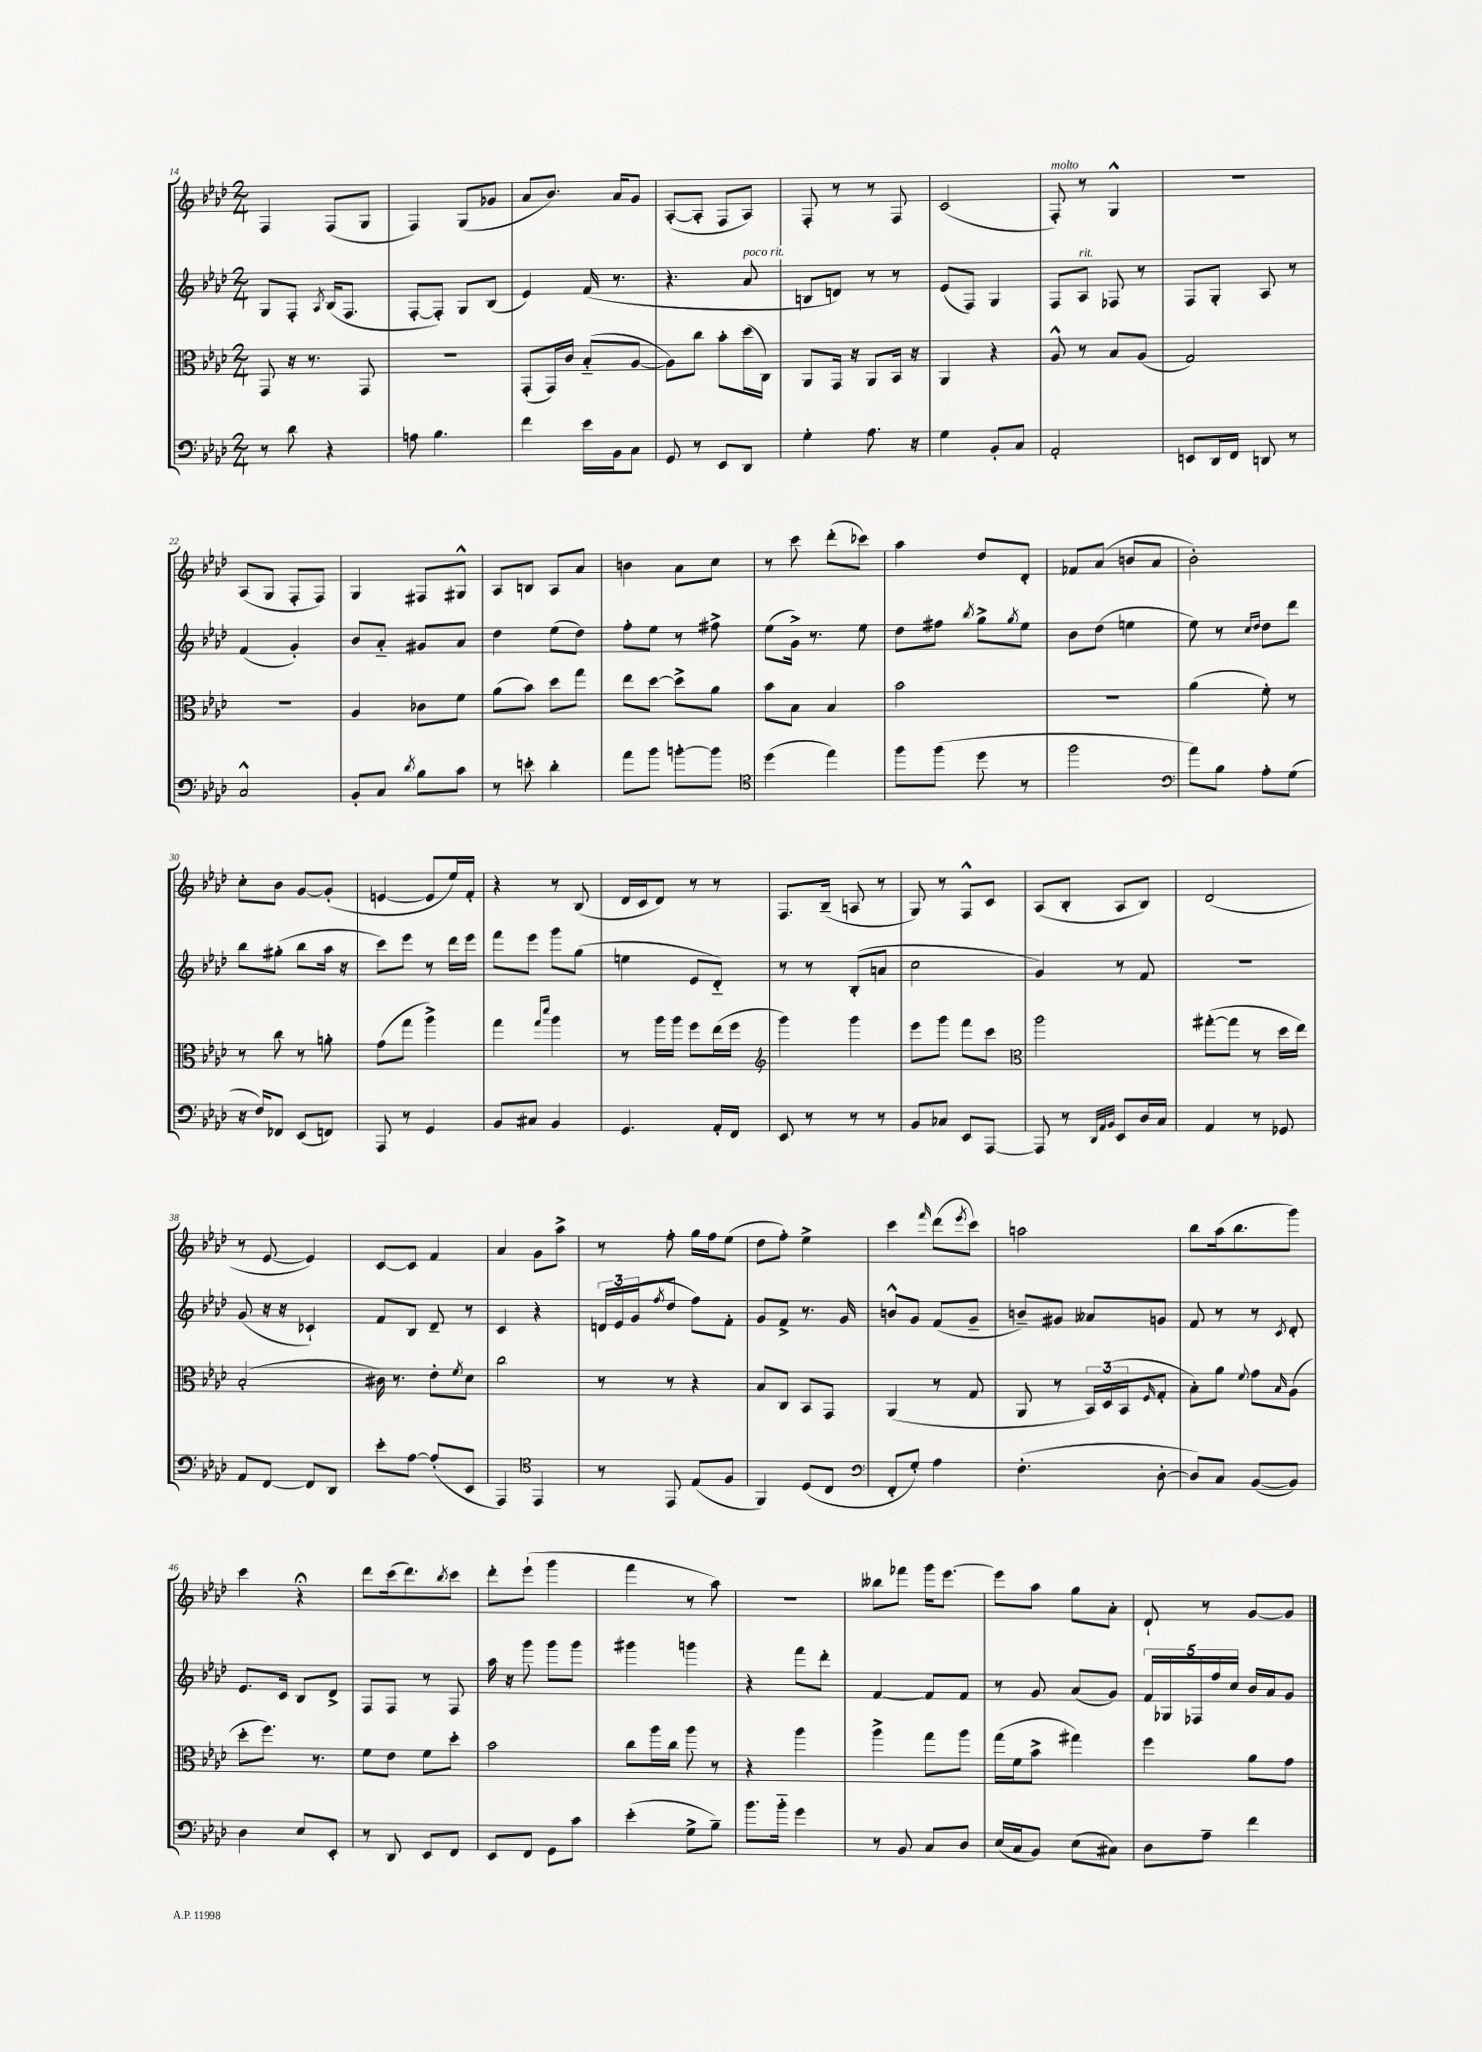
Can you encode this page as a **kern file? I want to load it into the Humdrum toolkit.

**kern	**kern	**kern	**kern
*part4	*part3	*part2	*part1
*staff4	*staff3	*staff2	*staff1
*clefF4	*clefC3	*clefG2	*clefG2
*k[b-e-a-d-]	*k[b-e-a-d-]	*k[b-e-a-d-]	*k[b-e-a-d-]
*M2/4	*M2/4	*M2/4	*M2/4
=14	=14	=14	=14
8r	8GG/	8G/L	4F/
8d-\	16r	8F'/J	.
.	8.r	.	.
.	.	8qA-/	.
4r	.	(16B-/KL	(8F/L
.	.	8.F/J	.
.	8GG/	.	8G/J
=15	=15	=15	=15
8An\	2r	[8F'/L	4F/)
4.B-\	.	8F'/J])	.
.	.	8G/L	(8G/L
.	.	(8B-/J	8g-X/J
=16	=16	=16	=16
4f\	(8GG'/L	4e-/)	8a-/L
.	16GG/L)	.	8.b-/J)
.	16c/JJ	.	.
16e-\LL	(8B-/L	(16f/	.
16BB-\J	.	8.r	16a-/KL
8C\J	[8A-/J	.	8g/J
=17	=17	=17	=17
8GG/	8A-\L])	4.r	([8A-'/L
8r	8cc\J	.	8A-'/J]
8EE-/L	8b-'\L	.	8F/L
!	!	!LO:TX:a:i:t=poco rit.	!
8DD-/J	(16dd-\L	8a-/	8A-/J)
.	16C\JJ)	.	.
=18	=18	=18	=18
4G'\	8AA-/L	8Bn/L	8F'/
.	16GG/Jk	8dn/J)	8r
.	16r	.	.
8.A-\	8AA-/L	8r	8r
.	16BB-/Jk	8r	8F/
16r	16r	.	.
=19	=19	=19	=19
4G\	4AA-/	(8e-/L	(2c/
.	.	8F/J)	.
8BB-'/L	4r	4G/	.
8C/J	.	.	.
=20	=20	=20	=20
!	!	!	!LO:TX:a:i:t=molto
2AA-'/	8A-^^/	8F/L	8F'/)
!	!	!LO:TX:a:i:t=rit.	!
.	8r	8A-/J	8r
.	8B-/L	8F-X/	4G^^/
.	(8A-/J	8r	.
=21	=21	=21	=21
8EEn/L	2G/)	8F/L	2r
16DD-/L	.	8G'/J	.
16FF/JJ	.	.	.
8DDn/	.	8A-/	.
8r	.	8r	.
!!LO:LB:g=z
=22	=22	=22	=22
2C^^/	2r	(4f/	(8A-/L
.	.	.	8G/J
.	.	4g'/)	8F'/L
.	.	.	8F/J)
=23	=23	=23	=23
8BB-'/L	4A-/	8b-/L	4G/
8C/J	.	8a-/J	.
8qd-/	.	.	.
8B-\L	8c-X\L	8g#X/L	8F#X/L
8c\J	8f\J	8a-/J	8G#X^^/J
=24	=24	=24	=24
8r	(8a-\L	4dd-\	8A-/L
8en'\	8b-\J)	.	8Bn/J
4d-'\	8dd-\L	(8ee-\L	8A-/L
.	8gg\J	8dd-\J)	8a-/J
=25	=25	=25	=25
8a-\L	8ee-\L	8ff'\L	4bn\
8b-\J	[8dd-\J	8ee-\J	.
[8bn'\L	8dd-^\L]	8r	8a-\L
8b\J]	8a-\J	8ff#X^\	8cc\J
=26	=26	=26	=26
*clefC4	*	*	*
(4dd-\	8b-\L	(8ee-\L	8r
.	8B-\J	16g^\Jk)	8ccc\
.	.	8.r	.
4ee-\)	4B-/	.	(8ddd-'\L
.	.	8ee-\	8ccc-X\J)
=27	=27	=27	=27
8ff\L	2b-\	8dd-\L	4aa-\
(8ff\J	.	8ff#X\J	.
.	.	8qbb-/	.
8dd-\	.	8gg^\L	8dd-/L
.	.	8qgg/	.
8r	.	8ee-\J	8d-'/J
=28	=28	=28	=28
2ff\	2r	8b-\L	8f-X/L
.	.	(8dd-\J	(8a-/J
.	.	4een\	8bn/L
.	.	.	8a-/J
=29	=29	=29	=29
*clefF4	*	*	*
8a-\L)	(4a-\	8ee-\)	2b-'\)
8B-\J	.	8r	.
.	.	16qqcc/LL	.
.	.	16qqdd-/JJ	.
8A-'\L	8f'\)	8dd-\L	.
(8G\J	8r	8ddd-\J	.
!!LO:LB:g=z
=30	=30	=30	=30
16r	8r	8bb-\L	8cc'\L
16F/KL)	.	.	.
8FF-X/J	8cc\	(8gg#X'\J	8b-\J
(8EE-/L	8r	8bb-\L	[8g/L
8FFn/J)	8an'\	16aa-\Jk	(8g'/J]
.	.	16r	.
=31	=31	=31	=31
8AAA-/	(8g\L	8ccc\L)	[4en/
8r	8gg\J	8eee-\J	.
4GG/	4aa-^\)	8r	8e/L]
.	.	16ddd-\LL	16ee-/L)
.	.	16eee-\JJ	16f'/JJ
=32	=32	=32	=32
8BB-/L	4gg\	8fff\L	4r
8C#X/J	.	8eee-\J	.
.	16qqgg/LL	.	.
.	16qqddd-/JJ	.	.
4BB-/	4aa-\	8ggg\L	8r
.	.	(8gg\J	(8B-/
=33	=33	=33	=33
4.GG/	8r	4een\	16d-/LL
.	.	.	16c/J
.	16aa-\LL	.	8d-/J)
.	16aa-\JJ	.	.
.	8ff\L	8e-/L	8r
16AA-'/LL	(16ee-\L	8d-/J)	8r
16FF/JJ	16ff\JJ	.	.
=34	=34	=34	=34
*	*clefG2	*	*
8EE-/	4ggg\)	8r	8.F/L
8r	.	8r	.
.	.	.	(16B-~/Jk
8r	4ggg\	(8B-'/L	8An/
8r	.	8an/J	8r
=35	=35	=35	=35
8BB-/L	8eee-\L	2cc\	8G/)
8C-X/J	8ggg\J	.	8r
8EE-/L	8fff\L	.	8F^^/L
[8AAA-/J	8ccc\J	.	8c/J
=36	=36	=36	=36
*	*clefC3	*	*
8AAA-/]	2aa-\	4g/)	(8A-/L
8r	.	.	8B-'/J
32qqDD-/LLL	.	.	.
32qqAA-/	.	.	.
32qqBB-/JJJ	.	.	.
8EE-/L	.	8r	8A-/L
16D-/L	.	8f/	8B-/J)
16C/JJ	.	.	.
=37	=37	=37	=37
4AA-/	([8gg#X'\L	2r	(2d-/
.	8gg#\J]	.	.
8r	8r	.	.
8GG-X/	16dd-\LL	.	.
.	16ee-\JJ)	.	.
!!LO:LB:g=z
=38	=38	=38	=38
8AA-/L	(2B-'/	(8g/	8r
[8FF/J	.	16r	[8e-/
.	.	16r	.
8FF/L]	.	4c-X`/)	4e-/])
8DD-/J	.	.	.
=39	=39	=39	=39
8e-'\L	16c#X\)	8f/L	[8c/L
.	8.r	.	.
[8A-\J	.	8B-/J	8c/J]
(8A-'/L]	8e-'\L	8d-~/	4f/
.	8qf/	.	.
8EE-/J	8d-\J	8r	.
=40	=40	=40	=40
4AAA-/)	2cc\	4c/	4a-/
*clefC4	*	*	*
4EE-/	.	4r	8g\L
.	.	.	8aa-^\J
=41	=41	=41	=41
8r	8r	24dn/LL	8r
.	.	24e-/	.
.	.	(24g/J	.
.	.	8qff/	.
8EE-/	8r	8dd-/J	8ff'\
(8E-/L	4r	8ff\L)	16gg\LL
.	.	.	16ff\J
8F/J	.	8f'\J	(8ee-\J
=42	=42	=42	=42
4FF/)	8B-/L	8g/L	8dd-\L
.	8C/J	8f^/J	8ff'\J)
(8D-/L	8BB-/L	8.r	4ee-^\
8C/J	8GG/J	.	.
.	.	16g/	.
=43	=43	=43	=43
*clefF4	*	*	*
8FF'/L	(4AA-/	8bn^^/L	4ccc\
8G'/J)	.	8g/J	.
.	.	.	16qqfff/
4A-\	8r	(8f/L	(8ddd-\L
.	.	.	8qeee-/
.	8G/	8g~/J	8ccc\J)
=44	=44	=44	=44
(4.F'\	8AA-/	8bn~/L)	2aan\
.	8r	8g#X/J	.
.	24BB-/LL)	8a--X/L	.
.	(24D-/	.	.
.	24BB-/J	.	.
.	16qqF/	.	.
[8D-'\	8G'/J	8gn/J	.
=45	=45	=45	=45
8D-/L])	8B-'\L)	8f/	8bb-\L
8C/J	8a-\J	8r	(16aa-\k
.	.	.	8.bb-\
.	8qqf/	.	.
([8BB-/L	8g\L	8r	.
.	16qqB-/	8qc/	.
8BB-/J])	(8A-\J	8d-'/	8ggg\J)
!!LO:LB:g=z
=46	=46	=46	=46
4D-\	8dd-'\L	8.e-/L	4ccc\
.	8.ff\J)	.	.
.	.	16c/Jk	.
8E-/L	.	8B-/L	4r;<
.	8.r	.	.
8EE-'/J	.	8d-^/J	.
=47	=47	=47	=47
8r	8f\L	8F/L	8ddd-\L
8DD-/	8e-\J	8F/J	(16ccc\k
.	.	.	8.ddd-\)
8EE-/L	8f\L	8r	.
.	.	.	8qbb-/
8FF/J	8dd-'\J	8F/	8ccc\J
=48	=48	=48	=48
8EE-/L	2b-\	16aa-\	8ddd-'\L
.	.	16r	.
8FF/J	.	8ggg\	(8eee-`\J
8GG\L	.	8ggg\L	4ggg\
8c\J	.	8ggg\J	.
=49	=49	=49	=49
(4e-'\	8cc\L	4ggg#X\	4fff\
.	16aa-\L	.	.
.	16cc\JJ	.	.
8G^\L	8aa-\	4gggn\	8r
8B-~\J)	8r	.	8aa-\)
=50	=50	=50	=50
8.b-\L	4r	4r	2r
16b-\Jk	.	.	.
4g\	4aa-\	8fff\L	.
.	.	8ddd-'\J	.
=51	=51	=51	=51
8r	4aa-^\	[4f/	8bb--X\L
8BB-/	.	.	8fff-X\J
8C/L	8gg\L	8f/L]	16ggg\KL
.	.	.	[8.eee-\J
8D-/J	8aa-\J	8f/J	.
=52	=52	=52	=52
(16E-/LL	(16gg\LL	8r	8eee-\L]
16C/J	16f\J	.	.
8BB-/J)	8b-^\J	8g/	8aa-\J
(8E-\L	4gg#X\)	(8a-/L	8gg\L
8C#X\J)	.	8g/J)	8a-'\J
=53	=53	=53	=53
8D-\L	4ff\	20f/LL	8d-`/
.	.	20G-X/	.
.	.	20F-X/	.
8A-~\J	.	.	8r
.	.	20ff/	.
.	.	20cc/JJ	.
4f\	8a-\L	16b-/LL	[8g/L
.	.	16a-/J	.
.	8g\J	8g/J	8g/J]
==	==	==	==
*-	*-	*-	*-
